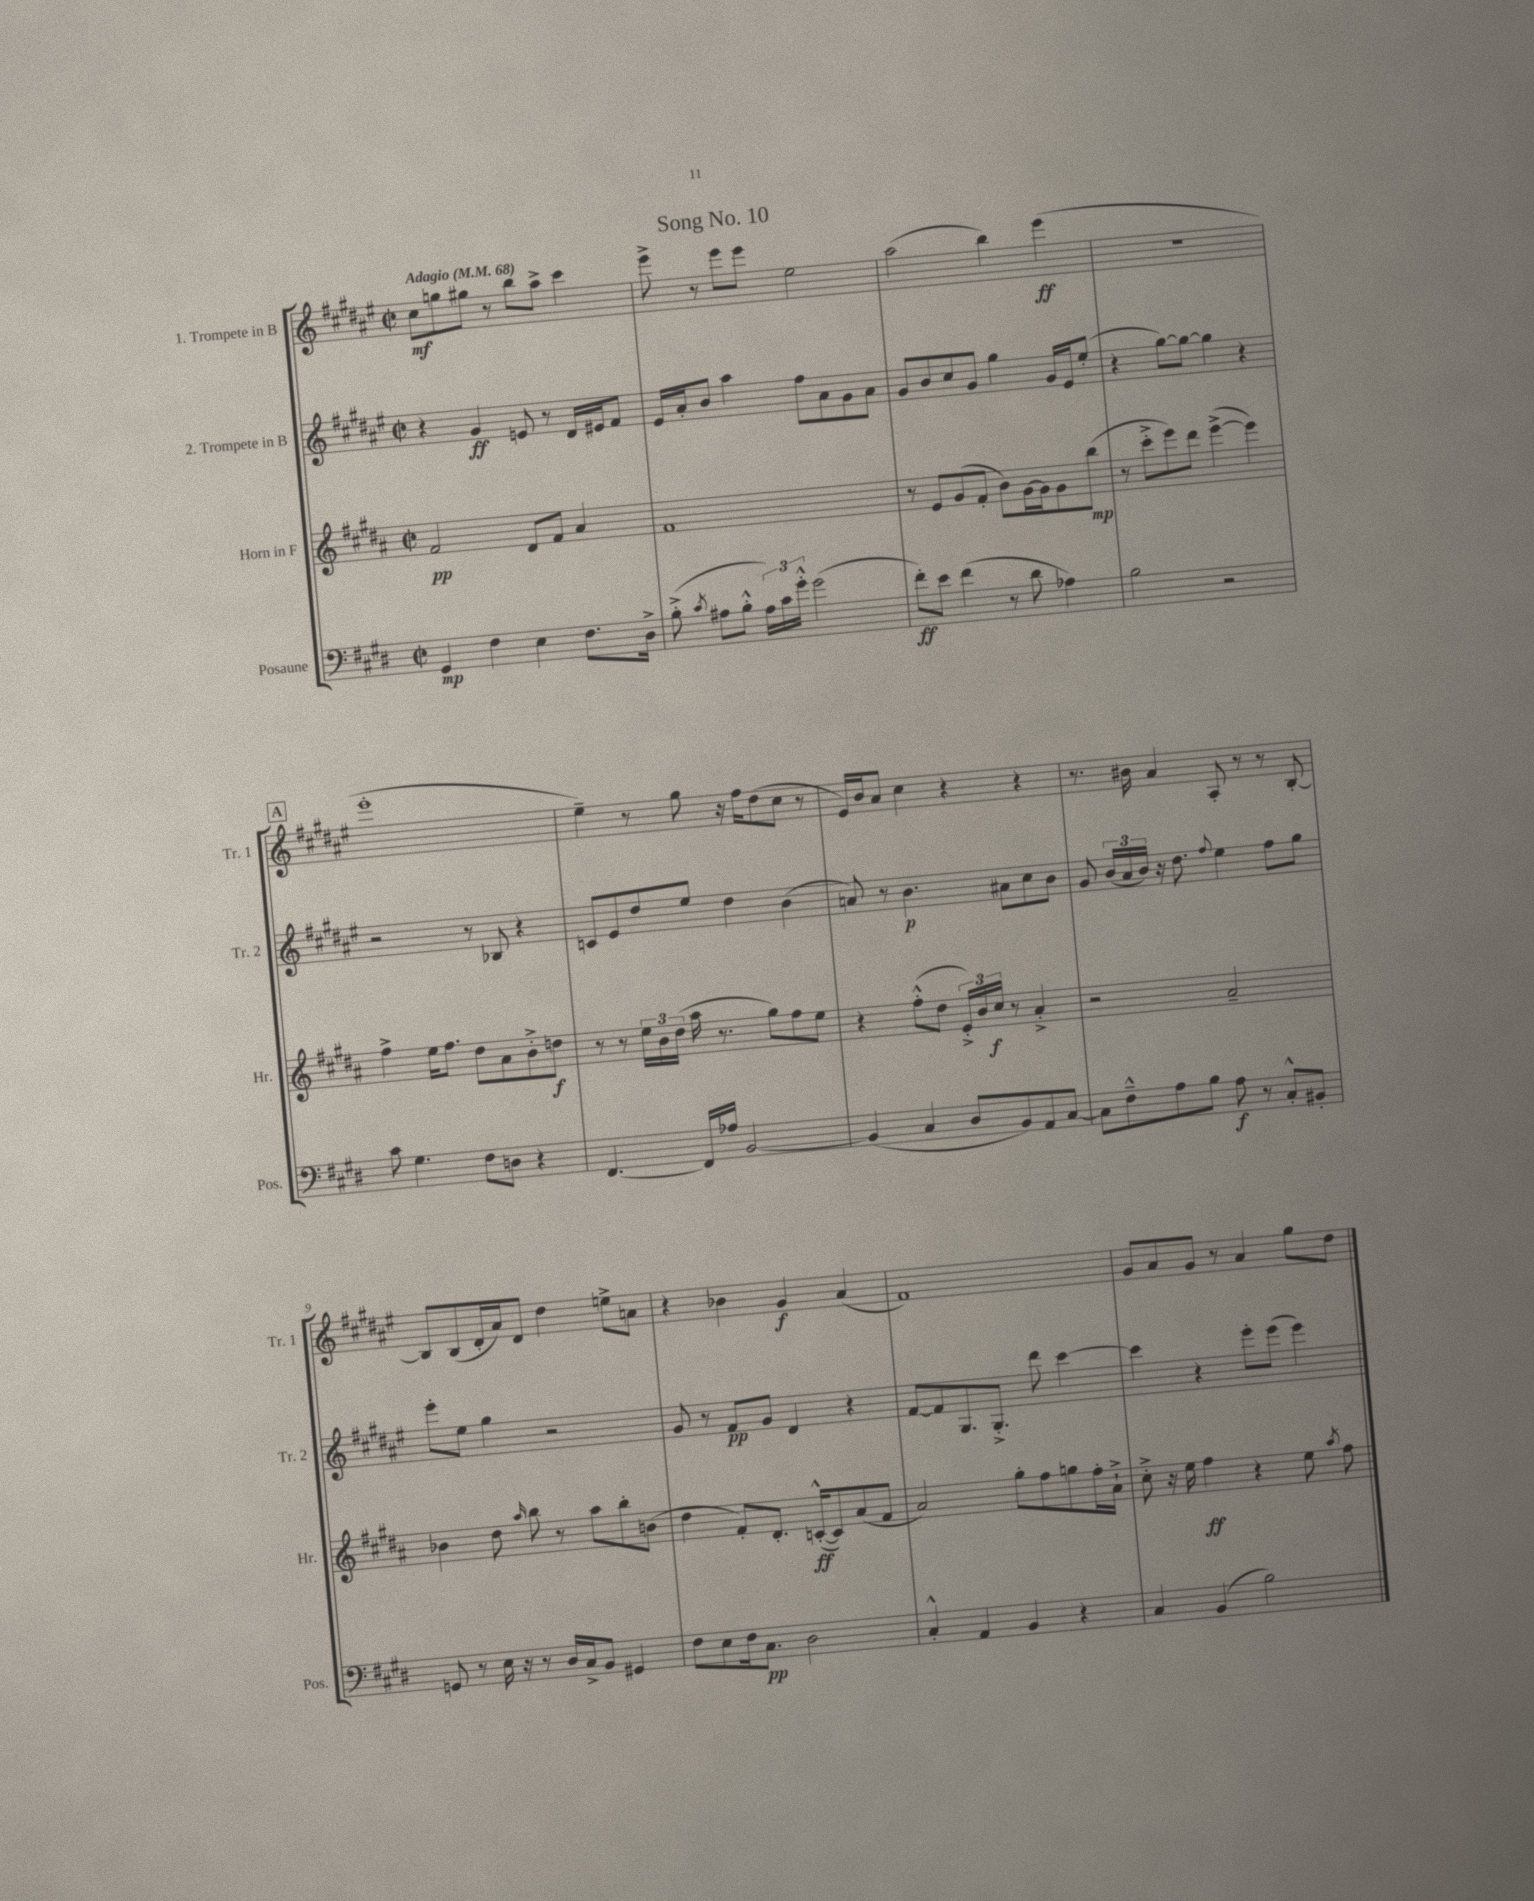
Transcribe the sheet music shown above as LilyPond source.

\header { title = "Song No. 10" }
<<
\new StaffGroup <<
\new Staff = "s0" \with { instrumentName = "1. Trompete in B" shortInstrumentName = "Tr. 1" } {
    \clef treble \key fis \major \defaultTimeSignature \time 2/2 \tempo "Adagio" 4 = 68
    \autoBeamOff cis''8[\mf g''8 gis''8] r8 b''8[ ais''8]-> cis'''4 |
    eis'''8-> r8 eis'''8[ eis'''8] eis''2 |
    ais''2( b''4) eis'''4\ff( |
    R1 |
    \mark \markup { \box "A" } eis'''1-. |
    eis''4--) r8 gis''8 r16 fis''16[ dis''8( cis''8] r8 |
    eis'16[) b'16 ais'8] cis''4 r4 r4 |
    r8. bis'16 ais'4 ais8-. r8 r8 b8~-. |
    b8[ b8( dis'16-. ais'16) dis'8] dis''4 e''8[-> a'8] |
    r4 bes'4 gis'4\f ais'4( |
    fis'1) |
    gis'8[ ais'8 gis'8] r8 ais'4 gis''8[ dis''8] \bar "|." |
}
\new Staff = "s1" \with { instrumentName = "2. Trompete in B" shortInstrumentName = "Tr. 2" } {
    \clef treble \key fis \major \defaultTimeSignature \time 2/2
    \autoBeamOff r4 gis'4\ff e'8 r8 dis'16[ eis'16 fis'8] |
    eis'16[ ais'16-. b'8] ais''4 fis''8[ ais'8 gis'8 ais'8] |
    gis'8[ b'8 cis''8 gis'8] gis''4 gis'16[ eis'16 eis''8]-.( |
    r4 gis''8[~) gis''8]~ gis''4 r4 |
    \mark \markup { \box "A" } r2 r8 bes8 r4 |
    c'8[ eis'8 dis''8 eis''8] dis''4 b'4( |
    a'8) r8 b'4.\p ais'8[ cis''8 b'8] |
    gis'8 \tuplet 3/2 { b'16[( ais'16 b'16]) } r16 dis''8. \appoggiatura { fis''8 } eis''4 fis''8[ gis''8] |
    eis'''8[-. eis''8] gis''4 r2 |
    gis'8 r8 fis'8[\pp gis'8] dis'4 r4 |
    fis'8[~ fis'8 gis8. gis8.]-.-> dis'''8 cis'''4~ |
    cis'''4 r4 eis'''8[-. eis'''8]( eis'''4) \bar "|." |
}
\new Staff = "s2" \with { instrumentName = "Horn in F" shortInstrumentName = "Hr." } {
    \clef treble \key b \major \defaultTimeSignature \time 2/2
    \autoBeamOff fis'2\pp dis'8[ fis'8] ais'4 |
    fis'1 |
    r8 e'8[ gis'8( fis'8]-. b'8[) gis'16~ gis'16 gis'8 b''8]\mp( |
    r8 cis'''8[-.-> e'''8) dis'''8] e'''4~->( e'''4) |
    \mark \markup { \box "A" } fis''4-> e''16[ fis''8.] dis''8[ ais'8 b'8-.-> d''8]\f |
    r8 r8 \tuplet 3/2 { e''16[ b'16 dis''16]( } ais''16 r8. gis''8[) fis''8 e''8] |
    r4 fis''8[-.-^( dis''8] \tuplet 3/2 { e'16[-.->) b'16 cis''16]\f } r8 ais'4-.-> |
    r2 ais'2-- |
    bes'4 dis''8 \grace { ais''16 } b''8 r8 ais''8[ b''8-. b'8]( |
    dis''4 fis'8[-.) dis'8.]-. c'16[~-.-^\ff( c'8) ais'8( fis'8] |
    ais'2) gis''8[-. fis''8 g''8 fis''16-. ais'16]-!-> |
    cis''8-.-> r16 e''16 fis''4\ff r4 e''8 \acciaccatura { ais''8 } fis''8 \bar "|." |
}
\new Staff = "s3" \with { instrumentName = "Posaune" shortInstrumentName = "Pos." } {
    \clef bass \key e \major \defaultTimeSignature \time 2/2
    \autoBeamOff gis,4\mp fis4 e4 fis8.[ dis16]-> |
    b8-.->( \acciaccatura { cis'8 } ais8[ b8]-.-^ \tuplet 3/2 { ais16[) cis'16 gis'16]-.-^ } gis'2( |
    fis'8[-.\ff) e'8] fis'4( r8 dis'8 aes4) |
    b2 r2 |
    \mark \markup { \box "A" } cis'8 gis4. fis8[ d8] r4 |
    fis,4.~ fis,16[ aes16] b,2~ |
    b,4( cis4 dis8[ b,8) a,8 cis8]~ |
    cis8[ fis8---^ a8 b8] a8\f r8 cis8[-.-^ bis,8]-. |
    g,8 r8 e16 r16 r8 dis16[ cis16-> b,8] gis,4 |
    fis8[ e8 fis16 cis8.]\pp dis2 |
    cis4-.-^ a,4 b,4 r4 |
    cis4 b,4( b2) \bar "|." |
}
>>
>>
